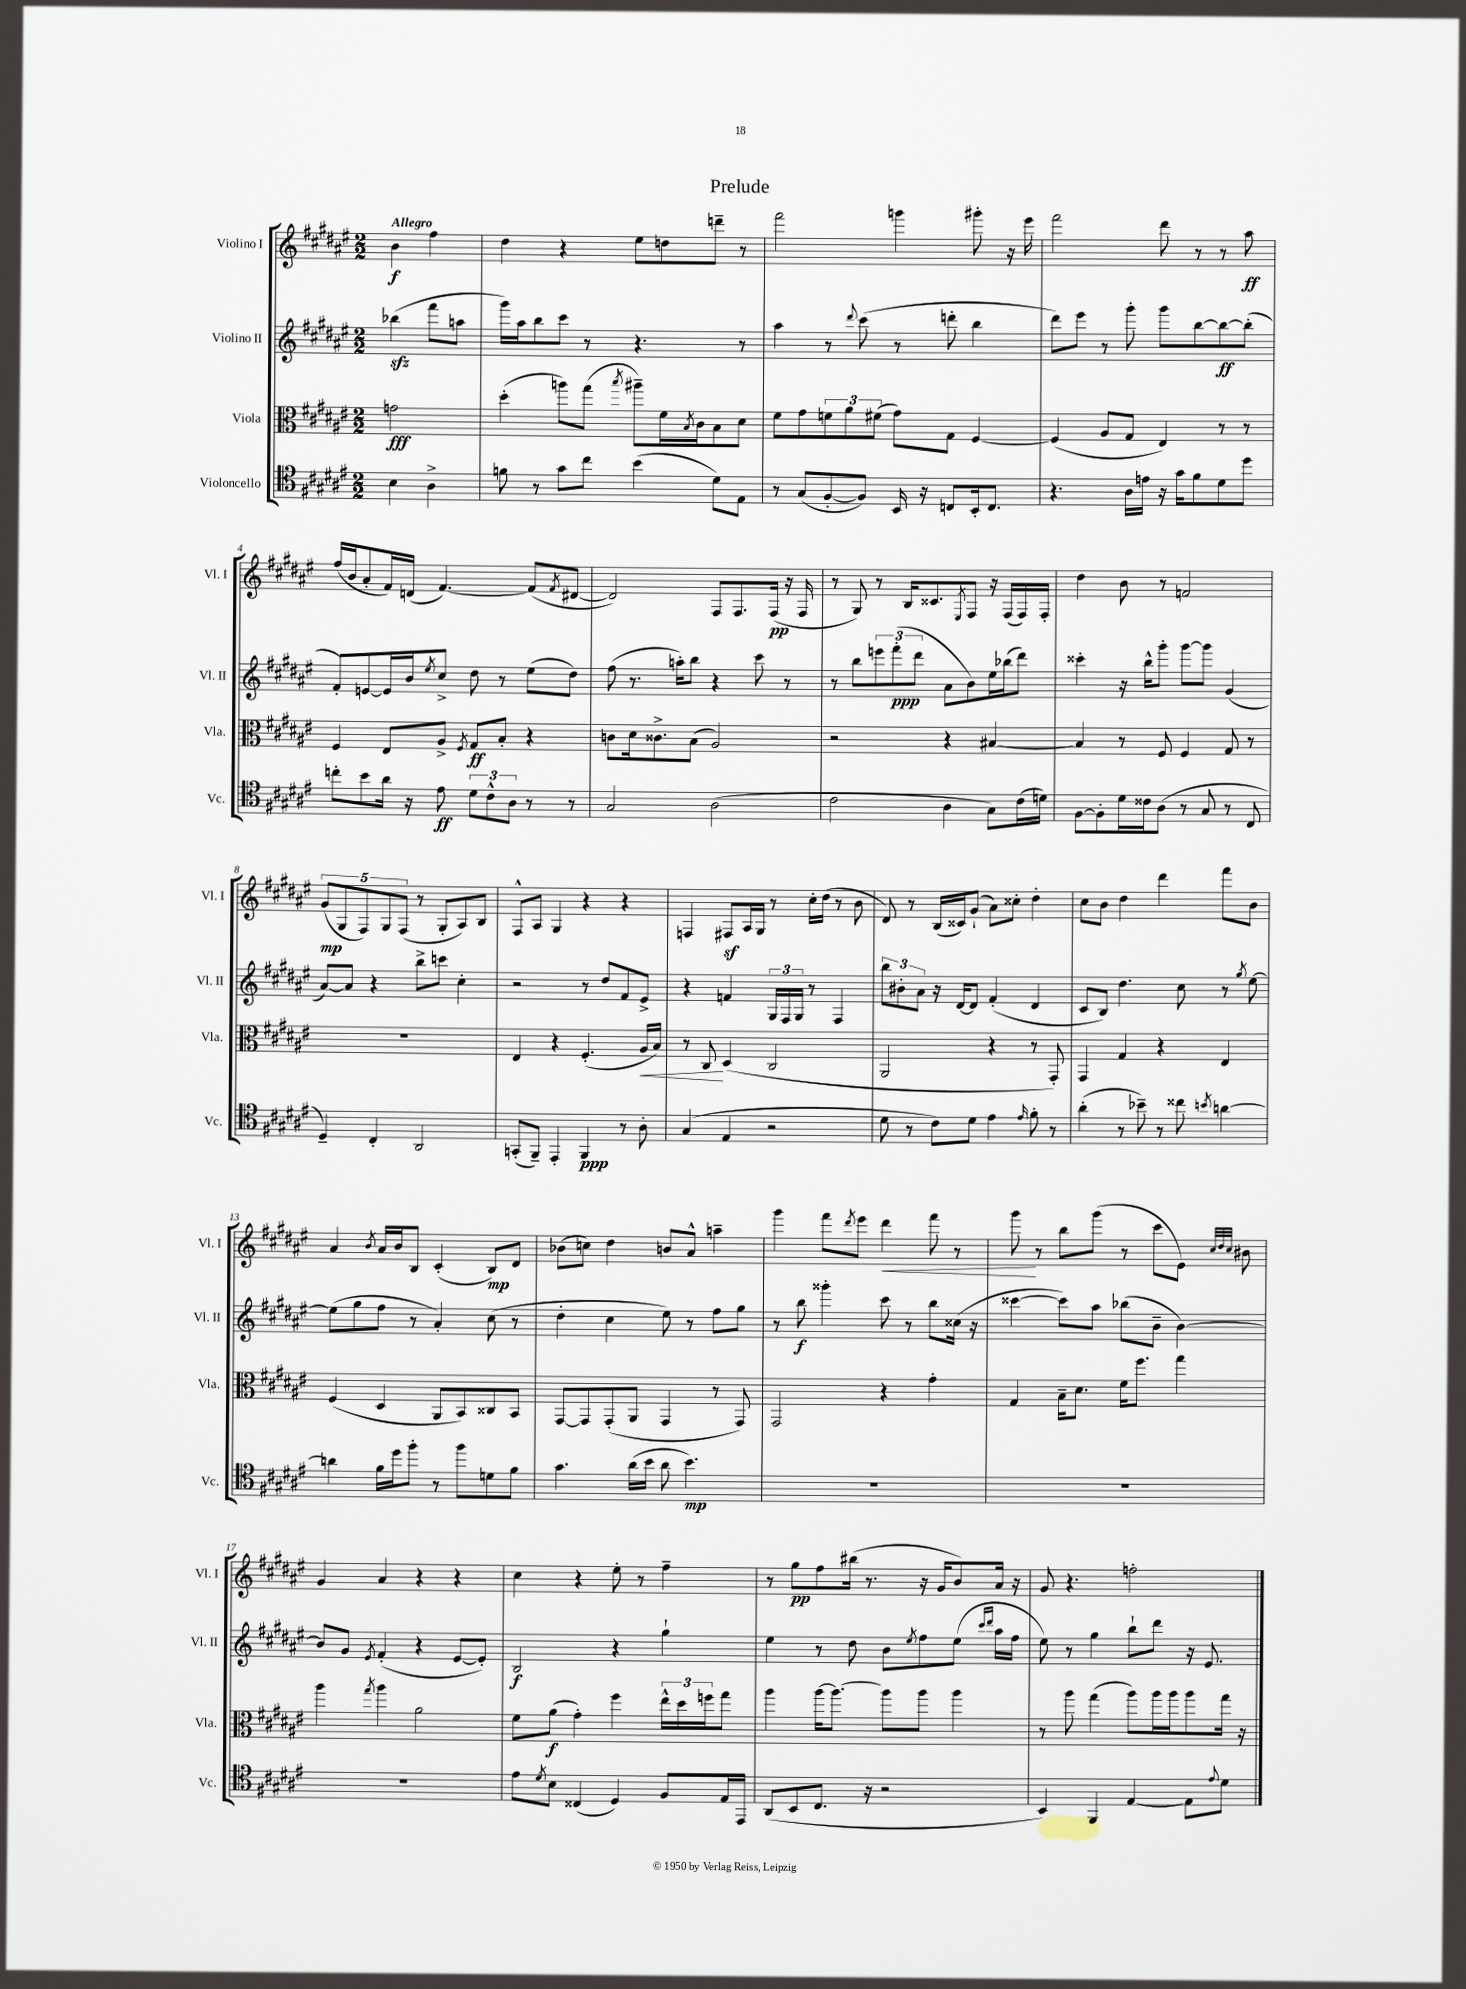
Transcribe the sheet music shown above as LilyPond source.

\header { title = "Prelude" }
<<
\new StaffGroup <<
\new Staff = "s0" \with { instrumentName = "Violino I" shortInstrumentName = "Vl. I" } {
    \clef treble \key fis \major \numericTimeSignature \time 2/2 \partial 2 \tempo "Allegro"
    b'4\f fis''4 |
    dis''4 r4 eis''8 d''8 d'''8-- r8 |
    fis'''2 g'''4 gis'''8-. r16 eis'''16 |
    fis'''2 dis'''8 r8 r8 ais''8\ff |
    fis''16( b'16 ais'8-. fis'16) d'16( fis'4.~) fis'8( \acciaccatura { fis'8 } dis'8~ |
    dis'2) fis8 fis8. fis16\pp( r16 fis16 |
    r8 gis8) r8 b16 cisis'8. \acciaccatura { eis8 } fis8 r16 fis16( fis16) fis16-. |
    dis''4 b'8 r8 f'2 |
    \tuplet 5/4 { gis'8\mp( gis8 fis8) gis8 fis8( } r8 gis8-. ais8) b8 |
    fis8-^ ais8 gis4 r4 r4 |
    f4 fis8\sf ais16 gis16 r8 cis''16-. dis''16( r8 b'8 |
    dis'8) r8 b16( cisis'16) gis'8-!( ais'8) cisis''8-. dis''4-. |
    cis''8 b'8 dis''4 dis'''4 fis'''8 b'8 |
    ais'4 \acciaccatura { b'8 } ais'16 b'16 b8 cis'4-.( b8\mp) dis'8 |
    bes'8( c''8) dis''4 b'8 ais'8-^ a''4-- |
    gis'''4 fis'''8 \acciaccatura { dis'''8 } eis'''8 dis'''4\< fis'''8 r8 |
    gis'''8\! r8 b''8 gis'''8( r8 cis'''8 eis'8) \grace { cis''32 dis''32 cis''32 } bis'8 |
    gis'4 ais'4 r4 r4 |
    cis''4 r4 eis''8-. r8 fis''4-- |
    r8 gis''8\pp fis''8 bis''16( r8. r16 gis'16 b'8) ais'16 r16 |
    gis'8 r4. f''2-. \bar "|." |
}
\new Staff = "s1" \with { instrumentName = "Violino II" shortInstrumentName = "Vl. II" } {
    \clef treble \key fis \major \numericTimeSignature \time 2/2 \partial 2
    bes''4\sfz( fis'''8 a''8 |
    gis'''16) ais''16 b''8 cis'''8 r8 r4. r8 |
    ais''4 r8 \appoggiatura { dis'''8 } cis'''8( r8 d'''8-. b''4 |
    dis'''8) eis'''8 r8 gis'''8-. gis'''8 b''8~ b''8~\ff b''8-.( |
    fis'8-.) e'8~ e'16 b'16 \acciaccatura { eis''8 } cis''8-> dis''8 r8 eis''8( dis''8) |
    fis''8( r8. a''16-.) b''8 r4 cis'''8 r8 |
    r8 b''8 \tuplet 3/2 { e'''8 fis'''8-.\ppp( dis'''8 } ais'8 b'8) eis''16 bes''16( dis'''8) |
    cisis'''4-. r16 b''16-^ gis'''8-. gis'''8~ gis'''8 gis'4( |
    ais'8~) ais'8 r4 b''8-> c'''8 cis''4-. |
    r2 r8 dis''8 fis'8 eis'8-> |
    r4 f'4 \tuplet 3/2 { gis16 fis16 gis16 } r8 fis4 |
    \tuplet 3/2 { b''8 bis'8-. ais'8 } r16 dis'16~ dis'8 fis'4-.( dis'4 |
    cis'8 b8) dis''4. cis''8 r8 \acciaccatura { gis''8 } eis''8~ |
    eis''8( gis''8 fis''8 r8 ais'4-.) cis''8( r8 |
    dis''4-. cis''4 eis''8) r8 fis''8 gis''8 |
    r8 b''8\f gisis'''4-. cis'''8 r8 b''8 cisis''16( r16 |
    cisis'''4~ cisis'''8) ais''8 bes''8( b'8-- b'4~) |
    b'8 gis'8 \acciaccatura { eis'8 } fis'4-.( r4 eis'8~ eis'8-.) |
    b2\f r4 gis''4-! |
    eis''4 r8 dis''8 b'8 \acciaccatura { eis''8 } fis''8 eis''8( \grace { cis'''16 dis'''16 } ais''16 fis''16 |
    eis''8) r8 gis''4 b''8-! dis'''8 r16 eis'8. \bar "|." |
}
\new Staff = "s2" \with { instrumentName = "Viola" shortInstrumentName = "Vla." } {
    \clef alto \key fis \major \numericTimeSignature \time 2/2 \partial 2
    g'2\fff |
    dis''4-.( a''8) gis''8( \acciaccatura { b''8 } ais''8--) fis'16 \acciaccatura { b8 } cis'16 b8 dis'8 |
    fis'8 gis'8 \tuplet 3/2 { f'8 ais'8 fis'8( } gis'8) gis8 fis4~ |
    fis4( ais8 gis8 eis4) r8 r8 |
    fis4 eis8 ais8-> \acciaccatura { fis8 } gis8\ff b8-. r4 |
    c'8 dis'16 cisis'8.-> b8( ais2) |
    r2 r4 bis4~ |
    bis4 r8 fis8 fis4 gis8 r8 |
    R1 |
    eis4 r4 fis4.-.( ais16\< b16) |
    r8 cis8\! dis4( cis2 |
    ais,2 r4 r8 gis,8-.) |
    gis,4 gis4 r4 eis4 |
    fis4( dis4 ais,8 b,8) cisis8 b,8 |
    gis,8~ gis,8 gis,8-.( ais,8 gis,4 r8 gis,8) |
    gis,2 r4 gis'4-. |
    gis4 b16-- dis'8. fis'16 fis''8. gis''4 |
    ais''4 \acciaccatura { gis''8 } ais''4 ais'2 |
    fis'8 ais'8\f( gis'4-.) fis''4 \tuplet 3/2 { eis''16-^ dis''16 f''16 } gis''8 |
    ais''4 ais''16~ ais''8.~ ais''8 ais''8 ais''4 |
    r8 ais''8 gis''4( ais''8) ais''16 ais''16 ais''8 gis''16 r16 \bar "|." |
}
\new Staff = "s3" \with { instrumentName = "Violoncello" shortInstrumentName = "Vc." } {
    \clef tenor \key fis \major \numericTimeSignature \time 2/2 \partial 2
    b4 ais4-> |
    f'8 r8 gis'8 cis''8 b'4( dis'8) eis8 |
    r8 gis8( fis8~-. fis8) b,16 r16 c8 b,16-. c8. |
    r4. ais16 e'16 r16 gis'16 fis'8 dis'8 dis''8 |
    c''8-. b'8 ais'16 r16 eis'8\ff \tuplet 3/2 { dis'8 cis'8-^ ais8 } r8 r8 |
    gis2 ais2( |
    cis'2 ais4 gis8) cis'16( d'16) |
    fis8~ fis8-. dis'16 cisis'16 ais8( r8 gis8 r8 cis8 |
    dis4--) cis4-. ais,2 |
    g,8-.( fis,8--) eis,4-. fis,4\ppp r8 ais8-. |
    gis4( eis4 r2 |
    dis'8 r8 cis'8) dis'8 eis'4 \grace { eis'16 } fis'8-. r8 |
    ais'4-.( r8 bes'8--) r8 cisis''8 \acciaccatura { b'8 } a'4~ |
    a'4 fis'16 dis''16 fis''8-. r8 fis''8 d'8 fis'8 |
    gis'4. ais'16( b'16 ais'8 b'4.\mp) |
    R1 |
    R1 |
    R1 |
    eis'8 \acciaccatura { dis'8 } b8 cisis4( dis4) fis8 eis16 eis,16 |
    ais,8( b,8 cis8. r16 r2 |
    b,4) fis,4 eis4~ eis8 \appoggiatura { eis'8 } dis'8 \bar "|." |
}
>>
>>
